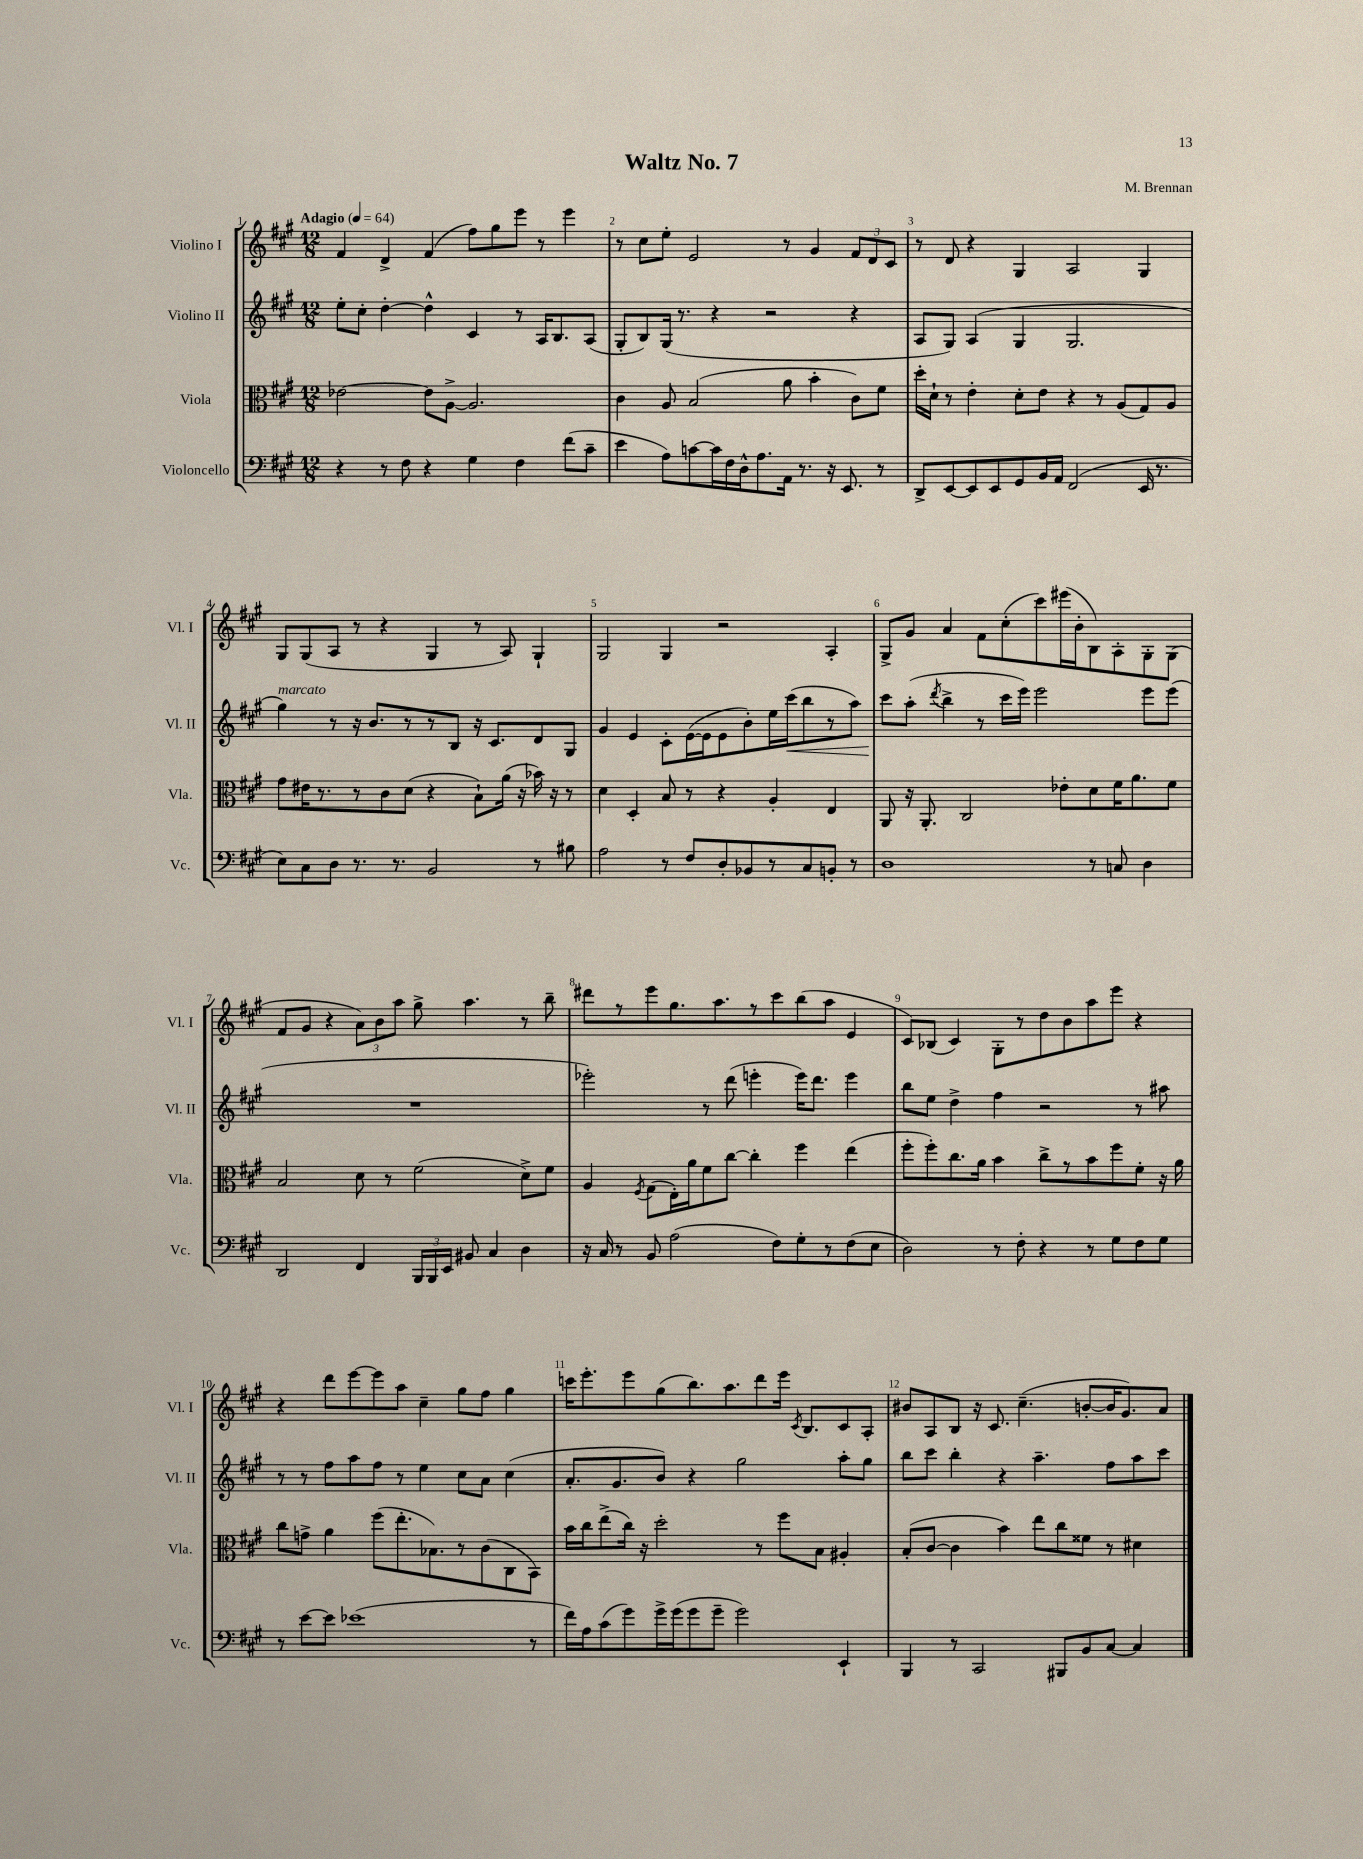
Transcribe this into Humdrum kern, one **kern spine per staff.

**kern	**kern	**kern	**kern
*staff4	*staff3	*staff2	*staff1
*clefF4	*clefC3	*clefG2	*clefG2
*k[f#c#g#]	*k[f#c#g#]	*k[f#c#g#]	*k[f#c#g#]
*M12/8	*M12/8	*M12/8	*M12/8
*MM64	*MM64	*MM64	*MM64
4r	[2e-\	8ee'\L	4f#/
.	.	8cc#'\J	.
8r	.	[4dd'\	4d^/
8F#\	.	.	.
4r	8e-\]L	4dd^^\]	(4f#/
.	[8A^\J	.	.
4G#\	2.A/]	4c#/	8ff#\L)
.	.	.	8gg#\
4F#\	.	8r	8eee\J
.	.	16A/LK	8r
.	.	8.B/	.
(8f#\L	.	.	4eee\
8c#~\J	.	(8A/J	.
=	=	=	=
4e\	4c#\	8G#'/L	8r
.	.	8B/)	8cc#\L
8A\L)	8A/	(16G#/Jk	8ee'\J
.	.	8.r	.
[8c\	(2B/	.	2e/
16c\]L	.	4r	.
16F#\	.	.	.
16D^^\J	.	.	.
8.A\	.	.	.
.	.	2r	.
16AA\Jk	8a\	.	8r
8.r	.	.	.
.	4b'\	.	4g#/
16r	.	.	.
8.EE/	.	.	.
.	8c#\L)	4r	12f#/L
.	.	.	12d/
8r	8f#\J	.	.
.	.	.	12c#/J
=	=	=	=
8DD^/L	16dd'\LL	8A/L	8r
.	16d`\JJ	.	.
[8EE/	8r	8G#/J)	8d/
8EE/]	4e'\	(4A/	4r
8EE/	.	.	.
8GG#/	8d'\L	4G#/	4G#/
16BB/L	8e\J	.	.
16AA/JJ	.	.	.
(2FF#/	4r	2.G#/	2A/
.	8r	.	.
.	(8A/L	.	.
16EE/	8G#/)	.	4G#/
8.r	.	.	.
.	8A/J	.	.
=	=	=	=
8E\L)	8g#\L	4gg#\)	8G#/L
8C#\	16e#\K	.	(8G#/
.	8.r	.	.
8D\J	.	8r	8A/J
8.r	8r	16r	8r
.	.	8.b/L	.
.	8c#\	.	4r
8.r	.	.	.
.	(8d\J	8r	.
2BB/	4r	8r	4G#/
.	.	8B/J	.
.	8B`\L)	16r	8r
.	.	8.c#/L	.
.	(16a\Jk	.	8A/)
.	16r	.	.
8r	16b-\)	8d/	4G#`/
.	16r	.	.
8B#\	8r	8G#/J	.
=	=	=	=
2A\	4d\	4g#/	2G#/
.	4D'/	4e/	.
8r	8B/	8c#'\L	4G#/
8F#/L	8r	([16e\L	.
.	.	16e\]J	.
8D'/	4r	8e\	2r
8BB-/	.	8b'\)	.
8r	4A'/	16ee\L	.
.	.	(16ccc#\J	.
8C#/	.	8bb\	.
8BB'/J	4E/	8r	4A'/
8r	.	8aa\J)	.
=	=	=	=
1D	8AA/	8ccc#\L	8G#^/L
.	16r	(8aa'\J	8g#/J
.	8.AA'/	.	.
.	.	8qddd/	.
.	.	4bb^\	4a/
.	2C#/	.	.
.	.	8r	8f#\L
.	.	16ccc#\LL	(8cc#'\
.	.	16eee\JJ)	.
.	.	2eee\	8ccc#\)
.	8e-'\L	.	(16eee#\L
.	.	.	16b'\J
8r	8d\	.	8B\)
8C/	16f#\K	.	8A'\
.	8.a\	.	.
4D\	.	8eee\L	8G#'\
.	8f#\J	(8eee\J	(8G#\J
=	=	=	=
2DD/	2B/	1.r	8f#/L
.	.	.	8g#/J
.	.	.	4r
4FF#/	8d\	.	12a\L)
.	.	.	12b\
.	8r	.	.
.	.	.	12aa\J
24BBB/LL	(2f#\	.	8gg#^\
24BBB/	.	.	.
24EE/JJ	.	.	.
8BB#/	.	.	4.aa\
4C#/	.	.	.
4D\	8d^\L)	.	8r
.	8f#\J	.	8bb~\
=	=	=	=
16r	4A/	2eee-'\)	8ddd#\L
16C#/	.	.	.
8r	.	.	8r
.	8qF#/	.	.
8BB/	(8G#\L	.	8eee\
(2A\	16E'\L)	.	8.gg#\
.	16a\J	.	.
.	8f#\	8r	.
.	.	.	8.aa\
.	[8cc#\J	(8ddd\	.
.	4cc#'\]	4eee'\	8r
8F#\L)	.	.	8ccc#\
8G#'\	4ff#\	16eee\LK)	(8bb\
.	.	8.ddd\J	.
8r	.	.	8aa\J
(8F#\	(4ee\	4eee\	4e/
8E\J	.	.	.
=	=	=	=
2D\)	8ff#'\L	8bb\L	8c#/L)
.	8ff#'\)	8ee\J	(8B-/J
.	8.cc#\	4dd^\	4c#/)
.	16a\Jk	.	.
8r	4b\	4ff#\	8G#'\L
8F#'\	.	.	8r
4r	8cc#^\L	2r	8dd\
.	8r	.	8b\
8r	8b\	.	8aa\
8G#\L	8ff#\	.	8eee\J
8F#\	8f#'\J	8r	4r
8G#\J	16r	8aa#\	.
.	16a\	.	.
=	=	=	=
8r	8cc#\L	8r	4r
[8e\L	8g^\J	8r	.
8e\]J	4a\	8ff#\L	8ddd\L
(1e-	.	8aa\	[8eee\
.	(8ff#\L	8ff#\J	8eee\]
.	8.ee'\	8r	8aa\J
.	.	4ee\	4cc#~\
.	8.B-\)	.	.
.	8r	8cc#\L	8gg#\L
.	(8c#\	8a\J	8ff#\J
.	8C#\	(4cc#\	4gg#\
8r	8BB\J)	.	.
=	=	=	=
16f#\LL)	16b\LL	8.a'/L	16ccc\LK
16A\J	16cc#\J	.	8.eee'\
(8c#\	(8ee^\	.	.
.	.	8.g#/	.
8g#\)	16cc#\Jk)	.	8eee\
.	16r	.	.
16g#^\L	2dd'\	8b/J)	(8gg#\
(16g#\J	.	.	.
8g#\	.	4r	8.bb\)
8g#~\J	.	.	.
.	.	.	8.aa\
2g#\)	.	2gg#\	.
.	8r	.	8ddd\
.	8ff#\L	.	16eee\Jk
.	.	.	8qc#/
.	.	.	8.B/L
.	8B\J	.	.
4EE`/	4A#'/	8aa'\L	8c#/
.	.	8gg#\J	8A'/J
=	=	=	=
4BBB/	(8B'/L	8bb\L	8b#/L
.	[8c#/J	8ccc#\J	8A/
8r	4c#\]	4bb'\	8B/J
2CC#/	.	.	16r
.	.	.	8.c#/
.	4b\)	4r	.
.	.	.	(4.cc#~\
.	8ee\L	4.aa~\	.
8BBB#/L	8cc#\	.	.
8BB/	8f##\J	.	[8b'/L
[8C#/J	8r	8ff#\L	16b/]K
.	.	.	8.g#/)
4C#/]	4d#\	8aa\	.
.	.	8ccc#\J	8a/J
==	==	==	==
*-	*-	*-	*-
